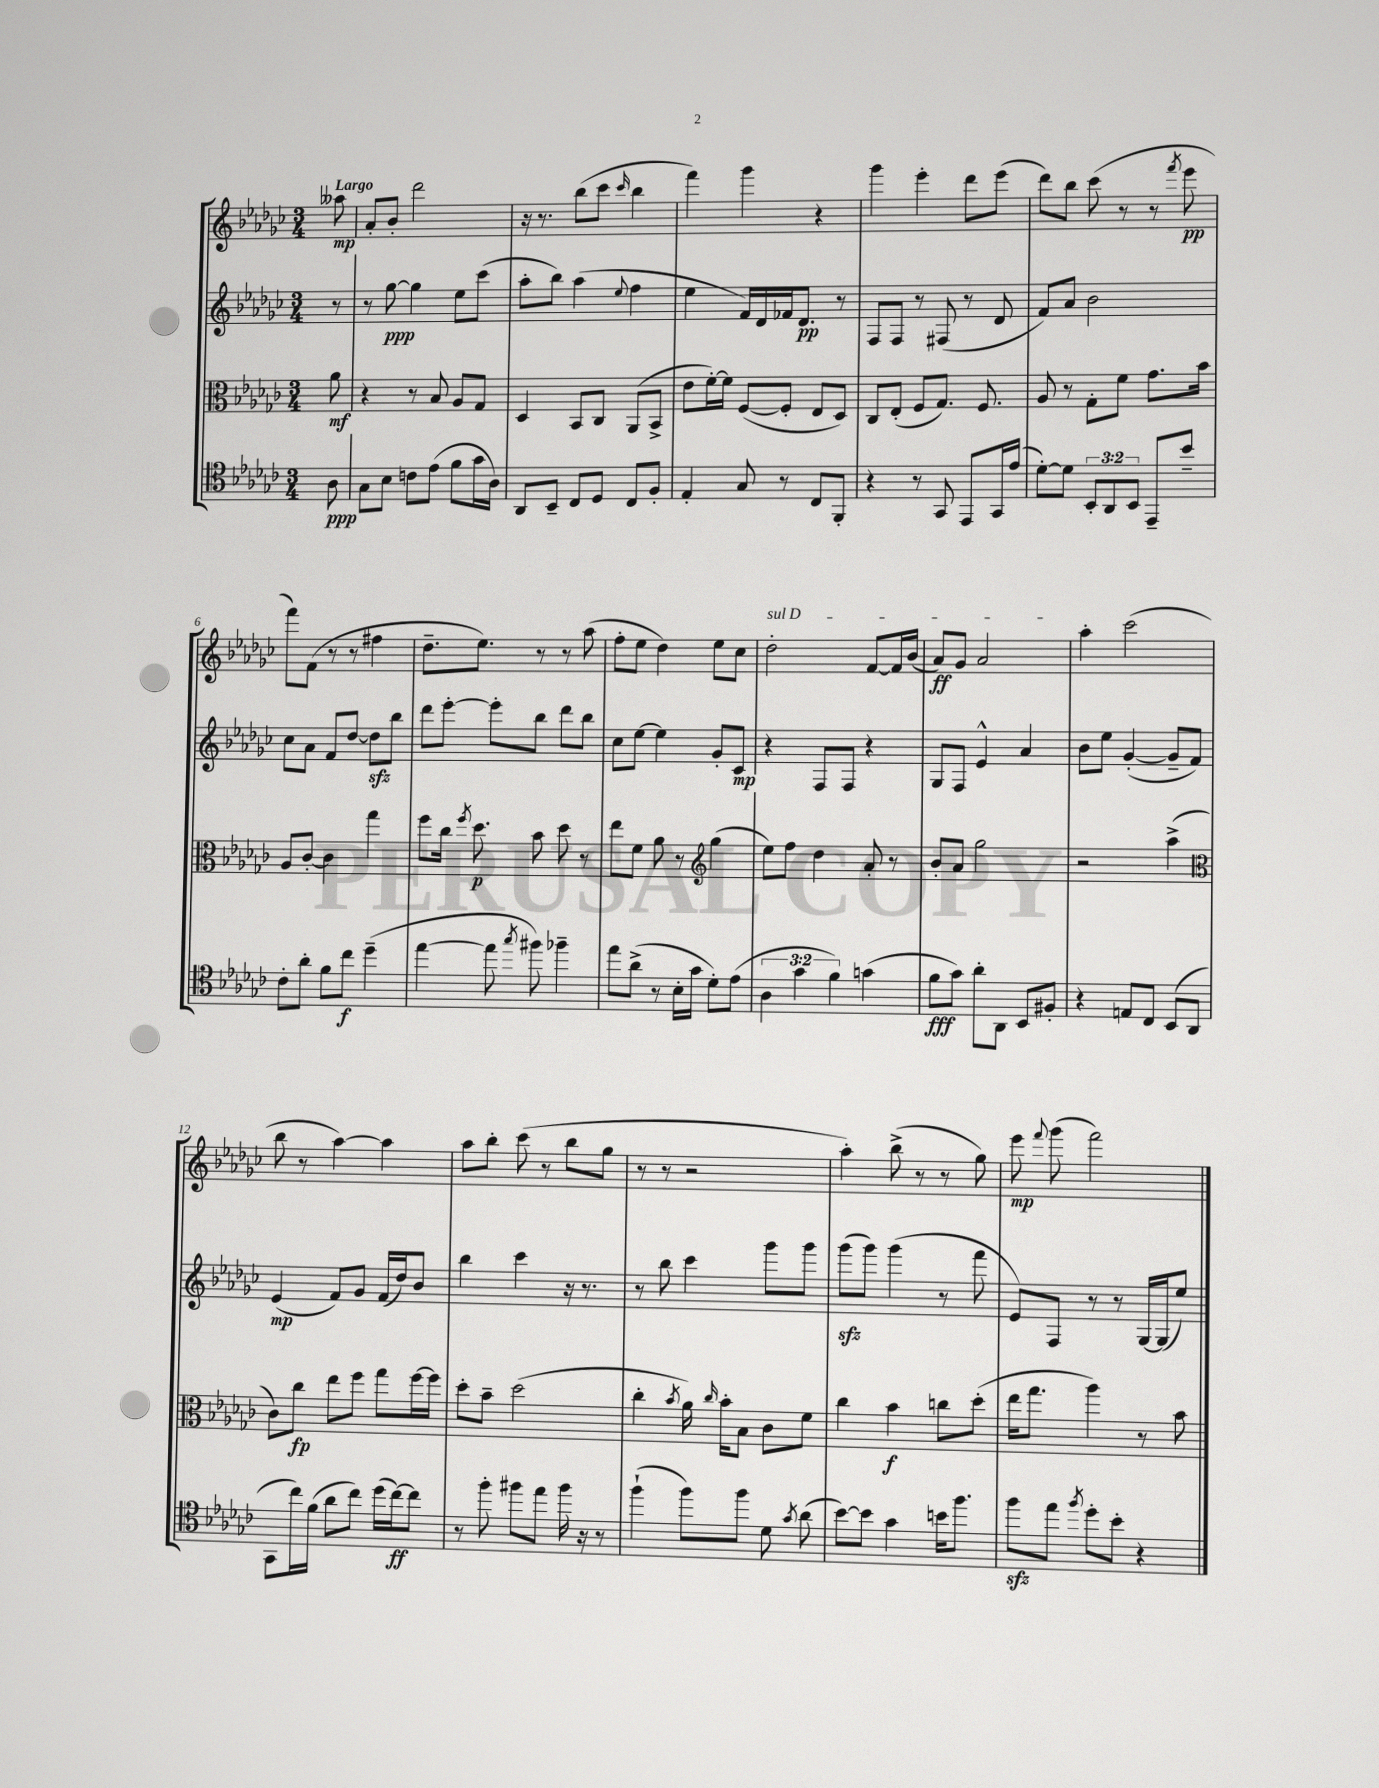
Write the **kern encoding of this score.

**kern	**dynam	**kern	**dynam	**kern	**dynam	**kern	**dynam
*part4	*part4	*part3	*part3	*part2	*part2	*part1	*part1
*staff4	*staff4	*staff3	*staff3	*staff2	*staff2	*staff1	*staff1
*clefC4	*	*clefC3	*	*clefG2	*	*clefG2	*
*k[b-e-a-d-g-c-]	*	*k[b-e-a-d-g-c-]	*	*k[b-e-a-d-g-c-]	*	*k[b-e-a-d-g-c-]	*
*M3/4	*	*M3/4	*	*M3/4	*	*M3/4	*
=	=	=	=	=	=	=	=
!	!	!	!	!	!	!LO:TX:a:B:t=Largo	!
8A-\	ppp	8a-\	mf	8r	.	8aa--X\	mp
=1	=1	=1	=1	=1	=1	=1	=1
8G-\L	.	4r	.	8r	.	8a-'/L	.
8B-\J	.	.	.	[8gg-\	ppp	8b-'/J	.
8cn\L	.	8r	.	4gg-\]	.	2ddd-\	.
(8e-\J	.	8B-/	.	.	.	.	.
8f\L	.	8A-/L	.	8ee-\L	.	.	.
16g-\L	.	8G-/J	.	(8ccc-\J	.	.	.
16A-\JJ)	.	.	.	.	.	.	.
=2	=2	=2	=2	=2	=2	=2	=2
8AA-/L	.	4D-/	.	8aa-'\L	.	16r	.
.	.	.	.	.	.	8.r	.
8BB-~/J	.	.	.	8bb-\J)	.	.	.
8C-/L	.	8BB-/L	.	(4aa-\	.	(8bb-\L	.
8D-/J	.	8C-/J	.	.	.	8ccc-\J	.
.	.	.	.	8qqee-/	.	16qqccc-/	.
8C-/L	.	(8AA-/L	.	4ff\	.	4bb-\	.
8F'/J	.	8BB-^/J	.	.	.	.	.
=3	=3	=3	=3	=3	=3	=3	=3
4E-'/	.	8e-\L	.	4ee-\	.	4fff\)	.
.	.	[16f'\L)	.	.	.	.	.
.	.	16f\JJ]	.	.	.	.	.
8G-/	.	([8F/L	.	16f/LL)	.	4ggg-\	.
.	.	.	.	16d-/	.	.	.
8r	.	8F'/J]	.	16f-X/J	.	.	.
.	.	.	.	8.d-/J	pp	.	.
8C-/L	.	8E-/L	.	.	.	4r	.
8FF'/J	.	8D-/J)	.	8r	.	.	.
=4	=4	=4	=4	=4	=4	=4	=4
4r	.	8C-/L	.	8F/L	.	4ggg-\	.
.	.	(8E-'/J	.	8F/J	.	.	.
8r	.	8F/L	.	8r	.	4eee-'\	.
8GG-/	.	8.G-/J)	.	(8F#X/	.	.	.
8EE-/L	.	.	.	8r	.	8ddd-\L	.
.	.	8.F/	.	.	.	.	.
16GG-/L	.	.	.	8d-/	.	(8eee-\J	.
(16e-/JJ	.	.	.	.	.	.	.
=5	=5	=5	=5	=5	=5	=5	=5
[8d-'\L)	.	8A-/	.	8f/L)	.	8ddd-\L)	.
8d-\J]	.	8r	.	8a-/J	.	8bb-\J	.
12BB-'/L	.	8G-'\L	.	2b-\	.	(8ccc-\	.
12AA-/	.	.	.	.	.	.	.
.	.	8f\J	.	.	.	8r	.
12BB-/J	.	.	.	.	.	.	.
8EE-~/L	.	8.g-\L	.	.	.	8r	.
.	.	.	.	.	.	8qfff/	.
8b-~/J	.	.	.	.	.	8eee-\	pp
.	.	16b-\Jk	.	.	.	.	.
!!LO:LB:g=z
=6	=6	=6	=6	=6	=6	=6	=6
8c-'\L	.	8A-/L	.	8cc-\L	.	8fff\L)	.
8a-'\J	.	[8c-'/J	.	8a-\J	.	(8f\J	.
8f\L	.	4c-\]	.	8f/L	.	8r	.
8cc-\J	f	.	.	[8dd-/J	.	8r	.
(4dd-~\	.	4gg-\	.	8dd-zz\L]	.	4ff#X\	.
.	.	.	.	8bb-\J	.	.	.
=7	=7	=7	=7	=7	=7	=7	=7
[4ee-\	.	8ff\L	.	8ddd-\L	.	8.dd-~\L	.
.	.	16cc-\Jk	.	[8eee-'\J	.	.	.
.	.	8qff/	.	.	.	.	.
.	.	8.dd-\	p	.	.	8.ee-\J)	.
8ee-\]	.	.	.	8eee-'\L]	.	.	.
8qgg-/	.	.	.	.	.	.	.
8ff#X\)	.	8b-\	.	8bb-\J	.	8r	.
4ff-X~\	.	8dd-\	.	8ddd-\L	.	8r	.
.	.	8r	.	8bb-\J	.	(8aa-\	.
=8	=8	=8	=8	=8	=8	=8	=8
8ee-\L	.	8ee-\L	.	8cc-\L	.	8ff'\L	.
(8a-^\J	.	8f\J	.	[8ee-\J	.	8ee-\J	.
8r	.	8a-\	.	4ee-\]	.	4dd-\)	.
16B-'\LL	.	8r	.	.	.	.	.
16g-\JJ	.	.	.	.	.	.	.
*	*	*clefG2	*	*	*	*	*
8d-'\L)	.	(4gg-\	.	8g-'/L	.	8ee-\L	.
(8e-\J	.	.	.	8c-/J	mp	8cc-\J	.
=9	=9	=9	=9	=9	=9	=9	=9
!	!	!	!	!	!	!LO:TX:a:i:t=sul D	!
6A-\	.	8ee-\L)	.	4r	.	2dd-'\	.
.	.	8ff\J	.	.	.	.	.
6g-\	.	.	.	.	.	.	.
.	.	4dd-\	.	8F/L	.	.	.
6f\)	.	.	.	.	.	.	.
.	.	.	.	8F/J	.	.	.
(4gn\	.	8a-'/	.	4r	.	[8f/L	.
.	.	8r	.	.	.	16f/L]	.
.	.	.	.	.	.	(16b-/JJ	.
=10	=10	=10	=10	=10	=10	=10	=10
8f\L	fff	8b-'/L	.	8G-/L	.	8a-/L)	ff
8g-\J)	.	8a-/J	.	8F/J	.	8g-/J	.
8a-'\L	.	2gg-\	.	4e-^^/	.	2a-/	.
8AA-\J	.	.	.	.	.	.	.
8BB-/L	.	.	.	4a-/	.	.	.
8F#X'/J	.	.	.	.	.	.	.
=11	=11	=11	=11	=11	=11	=11	=11
4r	.	2r	.	8b-\L	.	4aa-'\	.
.	.	.	.	8ee-\J	.	.	.
8En/L	.	.	.	([4g-'/	.	(2ccc-\	.
8C-/J	.	.	.	.	.	.	.
(8BB-/L	.	(4aa-^\	.	8g-~/L]	.	.	.
8AA-/J	.	.	.	8f/J)	.	.	.
!!LO:LB:g=z
=12	=12	=12	=12	=12	=12	=12	=12
*	*	*clefC3	*	*	*	*	*
8GG-\L	.	8c-\L)	.	(4e-/	mp	8bb-\	.
16cc-\L)	.	8cc-\J	fp	.	.	8r	.
(16f\JJ	.	.	.	.	.	.	.
8a-\L	.	8ee-\L	.	8f/L)	.	[4aa-\)	.
8cc-\J)	.	8ff\J	.	8g-/J	.	.	.
(16dd-\LL	.	8gg-\L	.	(16f/LL	.	4aa-\]	.
[16cc-\J)	ff	.	.	16dd-/J)	.	.	.
8cc-\J]	.	[16ff\L	.	8b-/J	.	.	.
.	.	16ff\JJ]	.	.	.	.	.
=13	=13	=13	=13	=13	=13	=13	=13
8r	.	8dd-'\L	.	4bb-\	.	8aa-\L	.
8ff'\	.	8b-~\J	.	.	.	8bb-'\J	.
8ff#X\L	.	(2dd-\	.	4ccc-\	.	(8ccc-\	.
8ee-\J	.	.	.	.	.	8r	.
16ff#\	.	.	.	16r	.	8bb-\L	.
16r	.	.	.	8.r	.	.	.
8r	.	.	.	.	.	8gg-\J	.
=14	=14	=14	=14	=14	=14	=14	=14
(4ff`\	.	4cc-'\	.	8r	.	8r	.
.	.	.	.	8bb-\	.	8r	.
.	.	8qb-/	.	.	.	.	.
8ff\L)	.	16a-\)	.	4ccc-\	.	2r	.
.	.	16qqcc-/	.	.	.	.	.
.	.	16b-'\KL	.	.	.	.	.
8ff\J	.	8B-\J	.	.	.	.	.
8d-\	.	8c-\L	.	8ggg-\L	.	.	.
8qg-/	.	.	.	.	.	.	.
(8a-\	.	8f\J	.	8ggg-\J	.	.	.
=15	=15	=15	=15	=15	=15	=15	=15
[8b-\L)	.	4cc-\	.	(8ggg-zz\L	.	4aa-'\)	.
8b-\J]	.	.	.	8ggg-\J)	.	.	.
4g-\	.	4b-\	f	(4ggg-\	.	(8bb-^\	.
.	.	.	.	.	.	8r	.
16bn\KL	.	8ccn\L	.	8r	.	8r	.
8.ff\J	.	.	.	.	.	.	.
.	.	(8dd-'\J	.	8fff\	.	8gg-\)	.
=16	=16	=16	=16	=16	=16	=16	=16
8ffzz\L	.	16ee-\KL	.	8e-/L)	.	8eee-\	mp
.	.	8.gg-\J	.	.	.	.	.
.	.	.	.	.	.	8qqfff/	.
8ee-\J	.	.	.	8F/J	.	(8ggg-\	.
8qff/	.	.	.	.	.	.	.
8dd-'\L	.	4aa-\)	.	8r	.	2fff\)	.
8b-'\J	.	.	.	8r	.	.	.
4r	.	8r	.	[16G-/LL	.	.	.
.	.	.	.	(16G-/J]	.	.	.
.	.	8b-\	.	8ee-/J)	.	.	.
==	==	==	==	==	==	==	==
*-	*-	*-	*-	*-	*-	*-	*-
